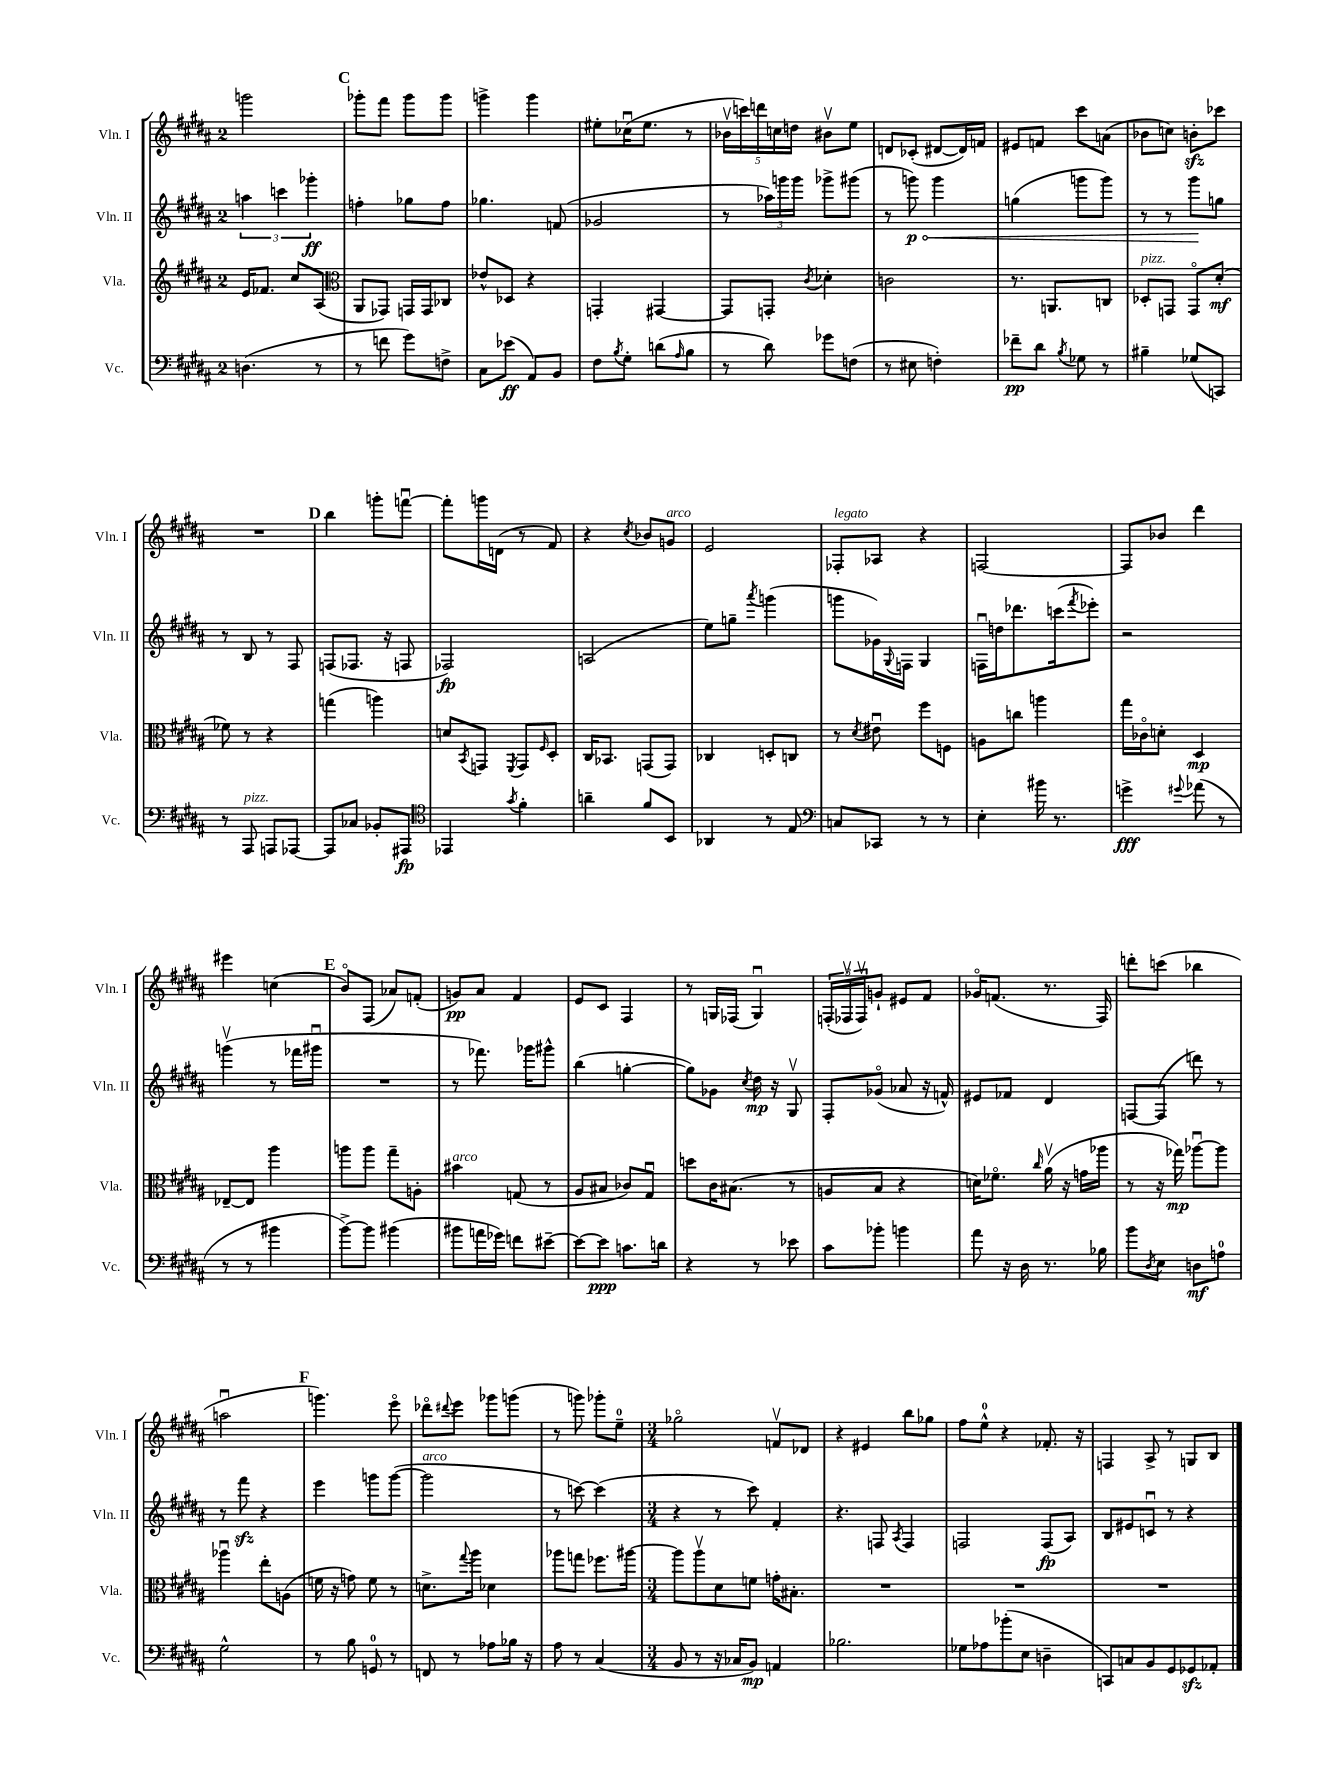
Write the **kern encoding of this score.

**kern	**dynam	**kern	**dynam	**kern	**dynam	**kern	**dynam
*part4	*part4	*part3	*part3	*part2	*part2	*part1	*part1
*staff4	*staff4	*staff3	*staff3	*staff2	*staff2	*staff1	*staff1
*I"Vc.	*	*I"Vla.	*	*I"Vln. II	*	*I"Vln. I	*
*I'Vc.	*	*I'Vla.	*	*I'Vln. II	*	*I'Vln. I	*
*clefF4	*	*clefG2	*	*clefG2	*	*clefG2	*
*k[f#c#g#d#a#]	*	*k[f#c#g#d#a#]	*	*k[f#c#g#d#a#]	*	*k[f#c#g#d#a#]	*
*M2/4	*	*M2/4	*	*M2/4	*	*M2/4	*
=9	=9	=9	=9	=9	=9	=9	=9
(4.Dn\	.	16e/KL	.	6aan\	.	2gggn\	.
.	.	8.f-X/J	.	.	.	.	.
.	.	.	.	6cccn\	.	.	.
.	.	8cc#/L	.	.	.	.	.
.	.	.	.	6ggg-X'\	ff	.	.
8r	.	(8A#/J	.	.	.	.	.
!!LO:REH:place=s1:t=C
=10	=10	=10	=10	=10	=10	=10	=10
*	*	*clefC3	*	*	*	*	*
8r	.	8AA#/L	.	4ffn'\	.	8ggg-X'\L	.
8fn\	.	8GG-X/J)	.	.	.	8fff#\J	.
8g#\L)	.	16GGn/LL	.	8gg-X\L	.	8ggg-\L	.
.	.	16GG/J	.	.	.	.	.
8Fn^\J	.	8C-X/J	.	8ff\J	.	8ggg-\J	.
=11	=11	=11	=11	=11	=11	=11	=11
8C#\L	.	8e-X^^/L	.	4.gg-X\	.	4gggn^\	.
(8e-X\J	ff	8D-X/J	.	.	.	.	.
8AA#/L)	.	4r	.	.	.	4ggg\	.
8BB/J	.	.	.	(8fn/	.	.	.
=12	=12	=12	=12	=12	=12	=12	=12
8F#\L	.	4GGn'/	.	2g-X/	.	8ee#X'\L	.
8qB/	.	.	.	.	.	.	.
8G#'\J	.	.	.	.	.	(16cc-Xu\K	.
.	.	.	.	.	.	8.ee#\J	.
(8dn\L	.	[4GG#X/	.	.	.	.	.
16qqA#/	.	.	.	.	.	.	.
8B\J	.	.	.	.	.	8r	.
=13	=13	=13	=13	=13	=13	=13	=13
8r	.	8GG#/L]	.	8r	.	20b-Xv\LL	.
.	.	.	.	.	.	20cccn\)	.
.	.	.	.	.	.	20dddn\	.
8d#\)	.	8GGn'/J	.	24aa-X\LL)	.	.	.
.	.	.	.	.	.	20ccn\	.
.	.	.	.	24gggn\	.	.	.
.	.	.	.	.	.	20ddn\JJ	.
.	.	.	.	24ggg\JJ	.	.	.
.	.	8qc#/	.	.	.	.	.
8g-X\L	.	4d-X'\	.	8ggg-X^\L	.	8b#Xv\L	.
(8Fn\J	.	.	.	(8ggg#X\J	.	8ee\J	.
=14	=14	=14	=14	=14	=14	=14	=14
8r	.	2cn\	.	8r	.	8dn/L	.
!	!	!	!	!	!LO:HP:b	!	!
8E#X\	.	.	.	8gggn\)	< p	(8c-X'/J	.
4Fn'\)	.	.	.	4ggg\	.	[8d#X/L	.
.	.	.	.	.	.	16d#/L])	.
.	.	.	.	.	.	16fn/JJ	.
=15	=15	=15	=15	=15	=15	=15	=15
8f-X~\L	pp	8.r	.	(4ggn\	.	8e#X/L	.
8d#\J	.	.	.	.	.	8fn/J	.
.	.	8.AAn/L	.	.	.	.	.
8qB/	.	.	.	.	.	.	.
8G-X\	.	.	.	8gggn\L	.	8ccc#\L	.
8r	.	8Cn/J	.	8ggg\J)	.	(8an\J	.
=16	=16	=16	=16	=16	=16	=16	=16
!	!	!LO:TX:a:i:t=pizz.	!	!	!	!	!
4B#X~\	.	8D-X'/L	.	8r	.	8b-X\L	.
.	.	8GGn/J	.	8r	.	8ccn\J)	.
(8G-X/L	.	8GG/L	.	8ggg#\L	.	8bnzz'\L	.
8CCn/J)	.	(8d#'/J	mf	8ggn\J	[	8ccc-X\J	.
!!LO:LB:g=z
=17	=17	=17	=17	=17	=17	=17	=17
8r	.	8f-X\)	.	8r	.	2r	.
!LO:TX:a:i:t=pizz.	!	!	!	!	!	!	!
8AAA#/	.	8r	.	8B/	.	.	.
8AAAn/L	.	4r	.	8r	.	.	.
[8AAA-X/J	.	.	.	8F#/	.	.	.
!!LO:REH:place=s1:t=D
=18	=18	=18	=18	=18	=18	=18	=18
8AAA-/L]	.	(4ggn\	.	(8Fn/L	.	4bb\	.
8C-X/J	.	.	.	8.F-X/J	.	.	.
8BB-X'/L	.	4aan\)	.	.	.	8gggn'\L	.
.	.	.	.	16r	.	.	.
8AAA#X/J	fp	.	.	8Fn/	.	[8fffnu\J	.
=19	=19	=19	=19	=19	=19	=19	=19
*clefC4	*	*	*	*	*	*	*
4EE-X/	.	8dn/L	.	2F-X/)	fp	8fff'\L]	.
.	.	8qBB/	.	.	.	.	.
.	.	8GGn/J	.	.	.	16gggn\L	.
.	.	.	.	.	.	(16dn\JJ	.
8qg#/	.	8qFF#/	.	.	.	.	.
4f#'\	.	8GG/L	.	.	.	8r	.
.	.	16qqF#/	.	.	.	.	.
.	.	8D#'/J	.	.	.	8f#/)	.
=20	=20	=20	=20	=20	=20	=20	=20
4an~\	.	16C#/KL	.	(2An/	.	4r	.
.	.	8.BB-X/J	.	.	.	.	.
.	.	.	.	.	.	8qcc#/	.
8f#/L	.	(8GGn/L	.	.	.	8b-X/L	.
!	!	!	!	!	!	!LO:TX:a:i:t=arco	!
8BB/J	.	8GG/J)	.	.	.	8gn/J	.
=21	=21	=21	=21	=21	=21	=21	=21
4AA-X/	.	4C-X/	.	8ee\L)	.	2e/	.
.	.	.	.	8ggn~\J	.	.	.
.	.	.	.	8qaaa#/	.	.	.
8r	.	8Dn'/L	.	(4gggn\	.	.	.
8E/	.	8Cn/J	.	.	.	.	.
=22	=22	=22	=22	=22	=22	=22	=22
*clefF4	*	*	*	*	*	*	*
!	!	!	!	!	!	!LO:TX:a:i:t=legato	!
8Cn/L	.	8r	.	8gggn\L	.	8F-X'/L	.
.	.	8qd#/	.	.	.	.	.
8CC-X/J	.	8e#Xu\	.	16g-X\L)	.	8A-X/J	.
.	.	.	.	8qqG#/	.	.	.
.	.	.	.	16Fn\JJ	.	.	.
8r	.	8ff#\L	.	4G#/	.	4r	.
8r	.	8Fn\J	.	.	.	.	.
=23	=23	=23	=23	=23	=23	=23	=23
4E'\	.	8An\L	.	16Fnu\LL	.	[2Fn/	.
.	.	.	.	16ddn\J	.	.	.
.	.	8ccn\J	.	8.ddd-X\	.	.	.
16b#X\	.	4aan\	.	.	.	.	.
8.r	.	.	.	(16cccn\k	.	.	.
.	.	.	.	8qfff#/	.	.	.
.	.	.	.	8eee-X'\J)	.	.	.
=24	=24	=24	=24	=24	=24	=24	=24
4gn^\	fff	16gg#\LL	.	2r	.	8F/L]	.
.	.	16c-X\J	.	.	.	.	.
.	.	8dn'\J	.	.	.	8b-X/J	.
8qqg#X/	.	.	.	.	.	.	.
(8a-X\	.	4D#/	mp	.	.	4ddd#\	.
8r	.	.	.	.	.	.	.
!!LO:LB:g=z
=25	=25	=25	=25	=25	=25	=25	=25
8r	.	[8E-X~/L	.	(4gggnv\	.	4eee#X\	.
8r	.	8E-/J]	.	.	.	.	.
4b#X\	.	4aa#\	.	8r	.	(4ccn\	.
.	.	.	.	16fff-X\LL	.	.	.
.	.	.	.	16ggg#Xu\JJ	.	.	.
!!LO:REH:place=s1:t=E
=26	=26	=26	=26	=26	=26	=26	=26
[8b^\L)	.	8aan\L	.	2r	.	8b/L)	.
8b\J]	.	8aa\J	.	.	.	(8F#/J	.
(4b#X\	.	8gg#~\L	.	.	.	8a-X/L)	.
.	.	8An'\J	.	.	.	(8fn'/J	.
=27	=27	=27	=27	=27	=27	=27	=27
!	!	!LO:TX:a:i:t=arco	!	!	!	!	!
8b#X\L	.	4b#X\	.	8r	.	8gn/L)	pp
16an\L	.	.	.	8.fff-X\)	.	8a#/J	.
16g-X\JJ)	.	.	.	.	.	.	.
8fn\L	.	(8Gn/	.	.	.	4f#/	.
.	.	.	.	16ggg-X\KL	.	.	.
[8e#X~\J	.	8r	.	8ggg#X^^\J	.	.	.
=28	=28	=28	=28	=28	=28	=28	=28
8e#\L_	.	8A#/L	.	(4bb\	.	8e/L	.
8e#\J]	ppp	8B#X/J	.	.	.	8c#/J	.
8.cn\L	.	8c-X/L)	.	[4ggn'\	.	4F#/	.
.	.	8G#u/J	.	.	.	.	.
16dn\Jk	.	.	.	.	.	.	.
=29	=29	=29	=29	=29	=29	=29	=29
4r	.	8ddn\L	.	8gg\L])	.	8r	.
.	.	16c#\K	.	8g-X\J	.	16Gn/LL	.
.	.	(8.B#X\J	.	.	.	(16F-X/JJ	.
.	.	.	.	8qcc#/	.	.	.
8r	.	.	.	16dd#\	mp	4Gu/)	.
.	.	.	.	16r	.	.	.
8e-X\	.	8r	.	8G#v/	.	.	.
=30	=30	=30	=30	=30	=30	=30	=30
8c#\L	.	8An/L	.	8F#'/L	.	(24Fn'/LL	.
.	.	.	.	.	.	24F-Xv/	.
.	.	.	.	.	.	24F-v/J)	.
8b-X'\J	.	8B/J	.	(8g-X/J	.	8gn`/J	.
4bn\	.	4r	.	8a-X/	.	8e#X/L	.
.	.	.	.	16r	.	8f#/J	.
.	.	.	.	16fn^^/)	.	.	.
=31	=31	=31	=31	=31	=31	=31	=31
8a#\	.	16dn\KL)	.	8e#X/L	.	16g-X/KL	.
.	.	8.f-X\J	.	.	.	(8.fn/J	.
16r	.	.	.	8f-X/J	.	.	.
16D#\	.	.	.	.	.	.	.
.	.	16qqcc#/	.	.	.	.	.
8.r	.	(16a#v\	.	4d#/	.	8.r	.
.	.	16r	.	.	.	.	.
.	.	16gn\LL	.	.	.	.	.
16B-X\	.	16aa-X\JJ	.	.	.	16F#/)	.
=32	=32	=32	=32	=32	=32	=32	=32
8b\L	.	8r	.	[8Fn/L	.	8dddn'\L	.
8qD#/	.	.	.	.	.	.	.
8E\J	.	16r	.	(8F/J]	.	(8cccn\J	.
.	.	16gg-X\)	mp	.	.	.	.
8Dn\L	mf	[8aa-Xu\L	.	8dddn\)	.	4bb-X\	.
8An\J	.	8aa-\J]	.	8r	.	.	.
!!LO:LB:g=z
=33	=33	=33	=33	=33	=33	=33	=33
2G#^^\	.	4aa-Xu\	.	8r	.	2aanu\	.
.	.	.	.	8fff#zz\	.	.	.
.	.	8ee'\L	.	4r	.	.	.
.	.	(8An\J	.	.	.	.	.
!!LO:REH:place=s1:t=F
=34	=34	=34	=34	=34	=34	=34	=34
8r	.	16fn\	.	4eee\	.	4.gggn\)	.
.	.	16r	.	.	.	.	.
8B\	.	8gn\)	.	.	.	.	.
8GGn/	.	8f\	.	8gggn\L	.	.	.
8r	.	8r	.	([8ggg\J	.	8eee\	.
=35	=35	=35	=35	=35	=35	=35	=35
!	!	!	!	!LO:TX:a:i:t=arco	!	!	!
8FFn/	.	8.dn^\L	.	2ggg\]	.	8ddd-X\L	.
.	.	.	.	.	.	8qqddd#X/	.
8r	.	.	.	.	.	8eee\J	.
.	.	8qqgg#/	.	.	.	.	.
.	.	16aa#\Jk	.	.	.	.	.
8A-X\L	.	4d-X\	.	.	.	8ggg-X\L	.
16B-X\Jk	.	.	.	.	.	(8gggn\J	.
16r	.	.	.	.	.	.	.
=36	=36	=36	=36	=36	=36	=36	=36
8A#\	.	8aa-X\L	.	8r	.	8r	.
8r	.	8ggn\J	.	[8cccn\)	.	8gggn\)	.
(4C#/	.	8.ff-X\L	.	(4ccc\]	.	8ggg-X'\L	.
.	.	.	.	.	.	8ee~\J	.
.	.	[16aa#X\Jk	.	.	.	.	.
=37	=37	=37	=37	=37	=37	=37	=37
*M3/4	*	*M3/4	*	*M3/4	*	*M3/4	*
8BB/	.	8aa#\L]	.	4r	.	2gg-X\	.
8r	.	8aa#v\	.	.	.	.	.
16r	.	8d#\	.	8r	.	.	.
16C-X/KL	.	.	.	.	.	.	.
8BB/J)	mp	8fn\J	.	8ccc#\)	.	.	.
4AAn/	.	16gn'\KL	.	4f#'/	.	8fnv/L	.
.	.	8.B#X'\J	.	.	.	.	.
.	.	.	.	.	.	8d-X/J	.
=38	=38	=38	=38	=38	=38	=38	=38
2.B-X\	.	2.r	.	4.r	.	4r	.
.	.	.	.	.	.	4e#X/	.
.	.	.	.	8Fn/	.	.	.
.	.	.	.	8qA#/	.	.	.
.	.	.	.	4F/	.	8bb\L	.
.	.	.	.	.	.	8gg-X\J	.
=39	=39	=39	=39	=39	=39	=39	=39
8G-X\L	.	2.r	.	2Fn/	.	8ff#\L	.
8A-X\	.	.	.	.	.	8ee^^\J	.
(8b-X'\	.	.	.	.	.	4r	.
8E\J	.	.	.	.	.	.	.
4Dn~\	.	.	.	(8F/L	fp	8.f-X'/	.
.	.	.	.	8A#/J)	.	.	.
.	.	.	.	.	.	16r	.
=40	=40	=40	=40	=40	=40	=40	=40
8CCn/L)	.	2.r	.	8B/L	.	4Fn/	.
8Cn/	.	.	.	8e#X/	.	.	.
8BB/	.	.	.	8cnu/J	.	8A#^/	.
8GG#/	.	.	.	8r	.	8r	.
8GG-Xzz/	.	.	.	4r	.	8Gn/L	.
8AA-X'/J	.	.	.	.	.	8B/J	.
==	==	==	==	==	==	==	==
*-	*-	*-	*-	*-	*-	*-	*-
